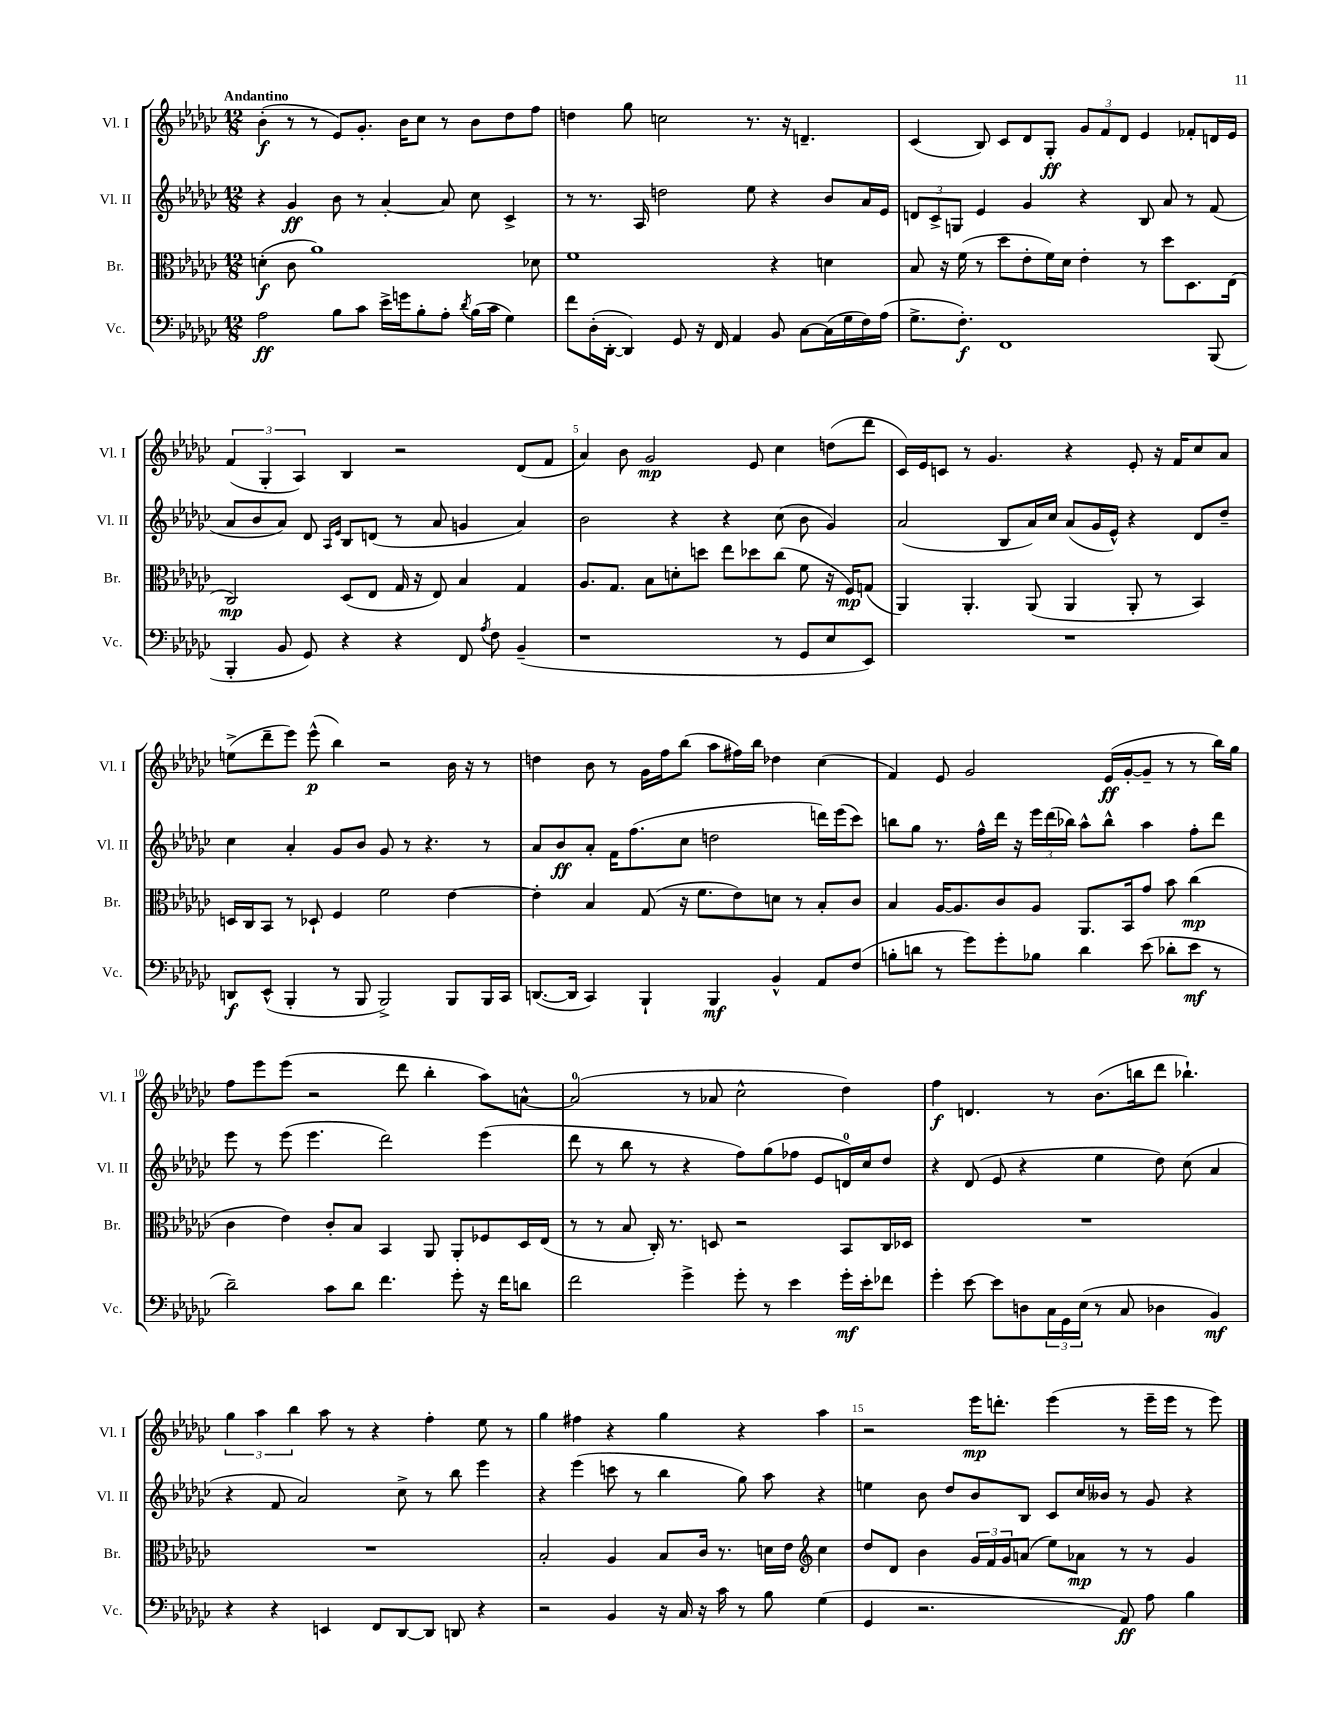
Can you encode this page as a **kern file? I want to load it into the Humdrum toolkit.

**kern	**kern	**kern	**kern
*staff4	*staff3	*staff2	*staff1
*clefF4	*clefC3	*clefG2	*clefG2
*k[b-e-a-d-g-c-]	*k[b-e-a-d-g-c-]	*k[b-e-a-d-g-c-]	*k[b-e-a-d-g-c-]
*M12/8	*M12/8	*M12/8	*M12/8
2A-	(4d'	4r	(4b-'
.	8c-	4g-	8r
.	1a-)	.	8r
8B-	.	8b-	8e-)
8c-	.	8r	8.g-'
16e-^	.	[4a-'	.
16g	.	.	16b-
8B-'	.	.	8cc-
8A-'	.	8a-]	8r
8qd-	.	.	.
(16B-	.	8cc-	8b-
16c-	.	.	.
4G-)	.	4c-^	8dd-
.	8d-	.	8ff
=	=	=	=
8f	1f	8r	4dd
(16D-'	.	8.r	.
[16DD-'	.	.	.
4DD-])	.	.	8gg-
.	.	16A-	.
.	.	2dd	2cc
8GG-	.	.	.
16r	.	.	.
16FF	.	.	.
4AA-	.	.	.
.	.	8ee-	8.r
8BB-	4r	4r	.
.	.	.	16r
[8C-	.	.	4.d~
(16C-]	4d	8b-	.
16G-	.	.	.
16F)	.	16a-	.
(16A-	.	16e-	.
=	=	=	=
8.G-^	8B-	12d	(4c-
.	.	12c-^	.
.	16r	.	.
.	.	12G	.
8.F')	(16f	.	.
.	8r	4e-	8B-)
1FF	8dd-	.	8c-
.	8e-'	4g-	8d-
.	16f)	.	8G-'
.	16d-	.	.
.	4e-'	4r	12g-
.	.	.	12f
.	.	.	12d-
.	8r	8B-	4e-
.	8dd-	8a-	.
.	8.D-	8r	8f-'
(8BBB-	.	(8f	16d
.	(16E-	.	16e-
=	=	=	=
4BBB-'	2C-)	8a-	(6f
.	.	8b-	.
.	.	.	6G-'
8BB-	.	8a-)	.
.	.	.	6A-)
8GG-)	.	8d-	.
.	.	16qqA-	.
.	.	16qqe-	.
4r	(8D-	8B-	4B-
.	8E-	(8d	.
4r	16G-	8r	2r
.	16r	.	.
.	8E-)	8a-	.
8FF	4B-	4g	.
8qA-	.	.	.
8F	.	.	.
(4BB-~	4G-	4a-)	(8d-
.	.	.	8f
=	=	=	=
1r	8.A-	2b-	4a-)
.	8.G-	.	.
.	.	.	8b-
.	8B-	.	2g-
.	8d'	4r	.
.	8dd	.	.
.	8ee-	4r	.
.	8dd-	.	8e-
8r	(8cc-	(8cc-	4cc-
8GG-	8f	8b-	.
8E-	16r	4g-)	(8dd
.	16F)	.	.
8EE-)	(8G	.	8ddd-
=	=	=	=
1.r	4AA-)	(2a-	16c-)
.	.	.	16e-
.	.	.	8c
.	4.AA-'	.	8r
.	.	.	4.g-
.	.	8B-	.
.	(8AA-	16a-)	.
.	.	16cc-	.
.	4AA-	(8a-	4r
.	.	16g-	.
.	.	16e-^^)	.
.	8AA-'	4r	8e-'
.	8r	.	16r
.	.	.	16f
.	4BB-)	8d-	8cc-
.	.	8dd-~	8a-
=	=	=	=
8DD	16D	4cc-	(8ee^
.	16C-	.	.
(8EE-^^	8BB-	.	8ddd-~
4BBB-'	8r	4a-'	8eee-)
.	8D-`	.	(8eee-^^
8r	4F	8g-	4bb-)
8BBB-	.	8b-	.
2BBB-^)	2f	8g-	2r
.	.	8r	.
.	.	4.r	.
8BBB-	[4e-	.	16b-
.	.	.	16r
16BBB-	.	8r	8r
16CC-	.	.	.
=	=	=	=
([8.DD	4e-']	8a-	4dd
.	.	8b-	.
16DD]	.	.	.
4CC-)	4B-	8a-'	8b-
.	.	16f	8r
.	.	(8.ff	.
4BBB-`	(8G-	.	16g-
.	.	.	16ff
.	16r	8cc-	(8bb-
.	8.f	.	.
4BBB-	.	2dd	8aa-
.	8e-)	.	16ff#)
.	.	.	16bb-
4BB-^^	8d	.	4dd-
.	8r	.	.
8AA-	8B-'	16ddd)	(4cc-
.	.	(16eee-	.
(8F	8c-	8ccc-)	.
=	=	=	=
8B'	4B-	8bb	4f)
8d	.	8gg-	.
8r	[16A-	8.r	8e-
.	8.A-]	.	.
8g-)	.	.	2g-
.	.	16ff^^	.
8g-'	8c-	16ddd-	.
.	.	16r	.
8B-	8A-	24eee-	.
.	.	(24ddd-	.
.	.	24bb-)	.
4d	8.AA-	8aa-^^	.
.	.	8bb-^^	(16e-
.	16BB-	.	[16g-'
(8e-	8g-	4aa-	8g-~]
8d-'	8b-	.	8r
8e-	(4cc-	8ff'	8r
8r	.	8ddd-	16bb-)
.	.	.	16gg-
=	=	=	=
2d-~)	4c-	8eee-	8ff
.	.	8r	8eee-
.	4e-)	(8eee-	(8eee-
.	.	4.eee-	2r
8c-	8c-'	.	.
8d-	8B-	.	.
4.f	4BB-	2ddd-)	.
.	.	.	8ddd-
.	8AA-	.	4bb-'
8g-'	8AA-'	.	.
16r	8F-	(4eee-	8aa-)
16f	.	.	.
8d	16D-	.	[8a^^
.	(16E-	.	.
=	=	=	=
2f	8r	8ddd-	(2a]
.	8r	8r	.
.	8B-	8bb-	.
.	16C-')	8r	.
.	8.r	.	.
4g-^	.	4r	8r
.	8D	.	8a-
8g-'	2r	8ff)	2cc-^^
8r	.	(8gg-	.
4e-	.	8ff-	.
.	.	8e-	.
16g-'	8BB-	16d)	4dd-)
16e-'	.	16cc-	.
8f-	16C-	8dd-	.
.	16D-	.	.
=	=	=	=
4g-'	1.r	4r	4ff
[8e-	.	(8d-	4.d
8e-]	.	8e-	.
8D	.	4r	.
24C-	.	.	8r
24GG-	.	.	.
(24E-	.	.	.
8r	.	4ee-	(8.b-
8C-	.	.	.
.	.	.	16bb
4D-	.	8dd-)	8ddd-
.	.	(8cc-	4.bb-`)
4BB-)	.	4a-	.
=	=	=	=
4r	1.r	4r	6gg-
.	.	.	6aa-
4r	.	8f	.
.	.	.	6bb-
.	.	2a-)	.
4EE	.	.	8aa-
.	.	.	8r
8FF	.	.	4r
[8DD-	.	8cc-^	.
8DD-]	.	8r	4ff'
8DD	.	8bb-	.
4r	.	4eee-	8ee-
.	.	.	8r
=	=	=	=
2r	2B-'	4r	4gg-
.	.	(4eee-	4ff#
4BB-	4A-	8ccc	4r
.	.	8r	.
16r	8B-	4bb-	4gg-
16C-	.	.	.
16r	16c-	.	.
16c-	8.r	.	.
8r	.	8gg-)	4r
8B-	16d	8aa-	.
.	16e-	.	.
*	*clefG2	*	*
(4G-	4cc-	4r	4aa-
=	=	=	=
4GG-	8dd-	4ee	2r
.	8d-	.	.
2.r	4b-	8b-	.
.	.	8dd-	.
.	24g-	8b-	16eee-
.	24f	.	.
.	.	.	8.ddd'
.	24g-	.	.
.	(8a	8B-	.
.	8ee-)	8c-	(4eee-
.	8a-	16cc-	.
.	.	16b--	.
8AA-)	8r	8r	8r
8A-	8r	8g-	16eee-~
.	.	.	16eee-
4B-	4g-	4r	8r
.	.	.	8eee-)
==	==	==	==
*-	*-	*-	*-
